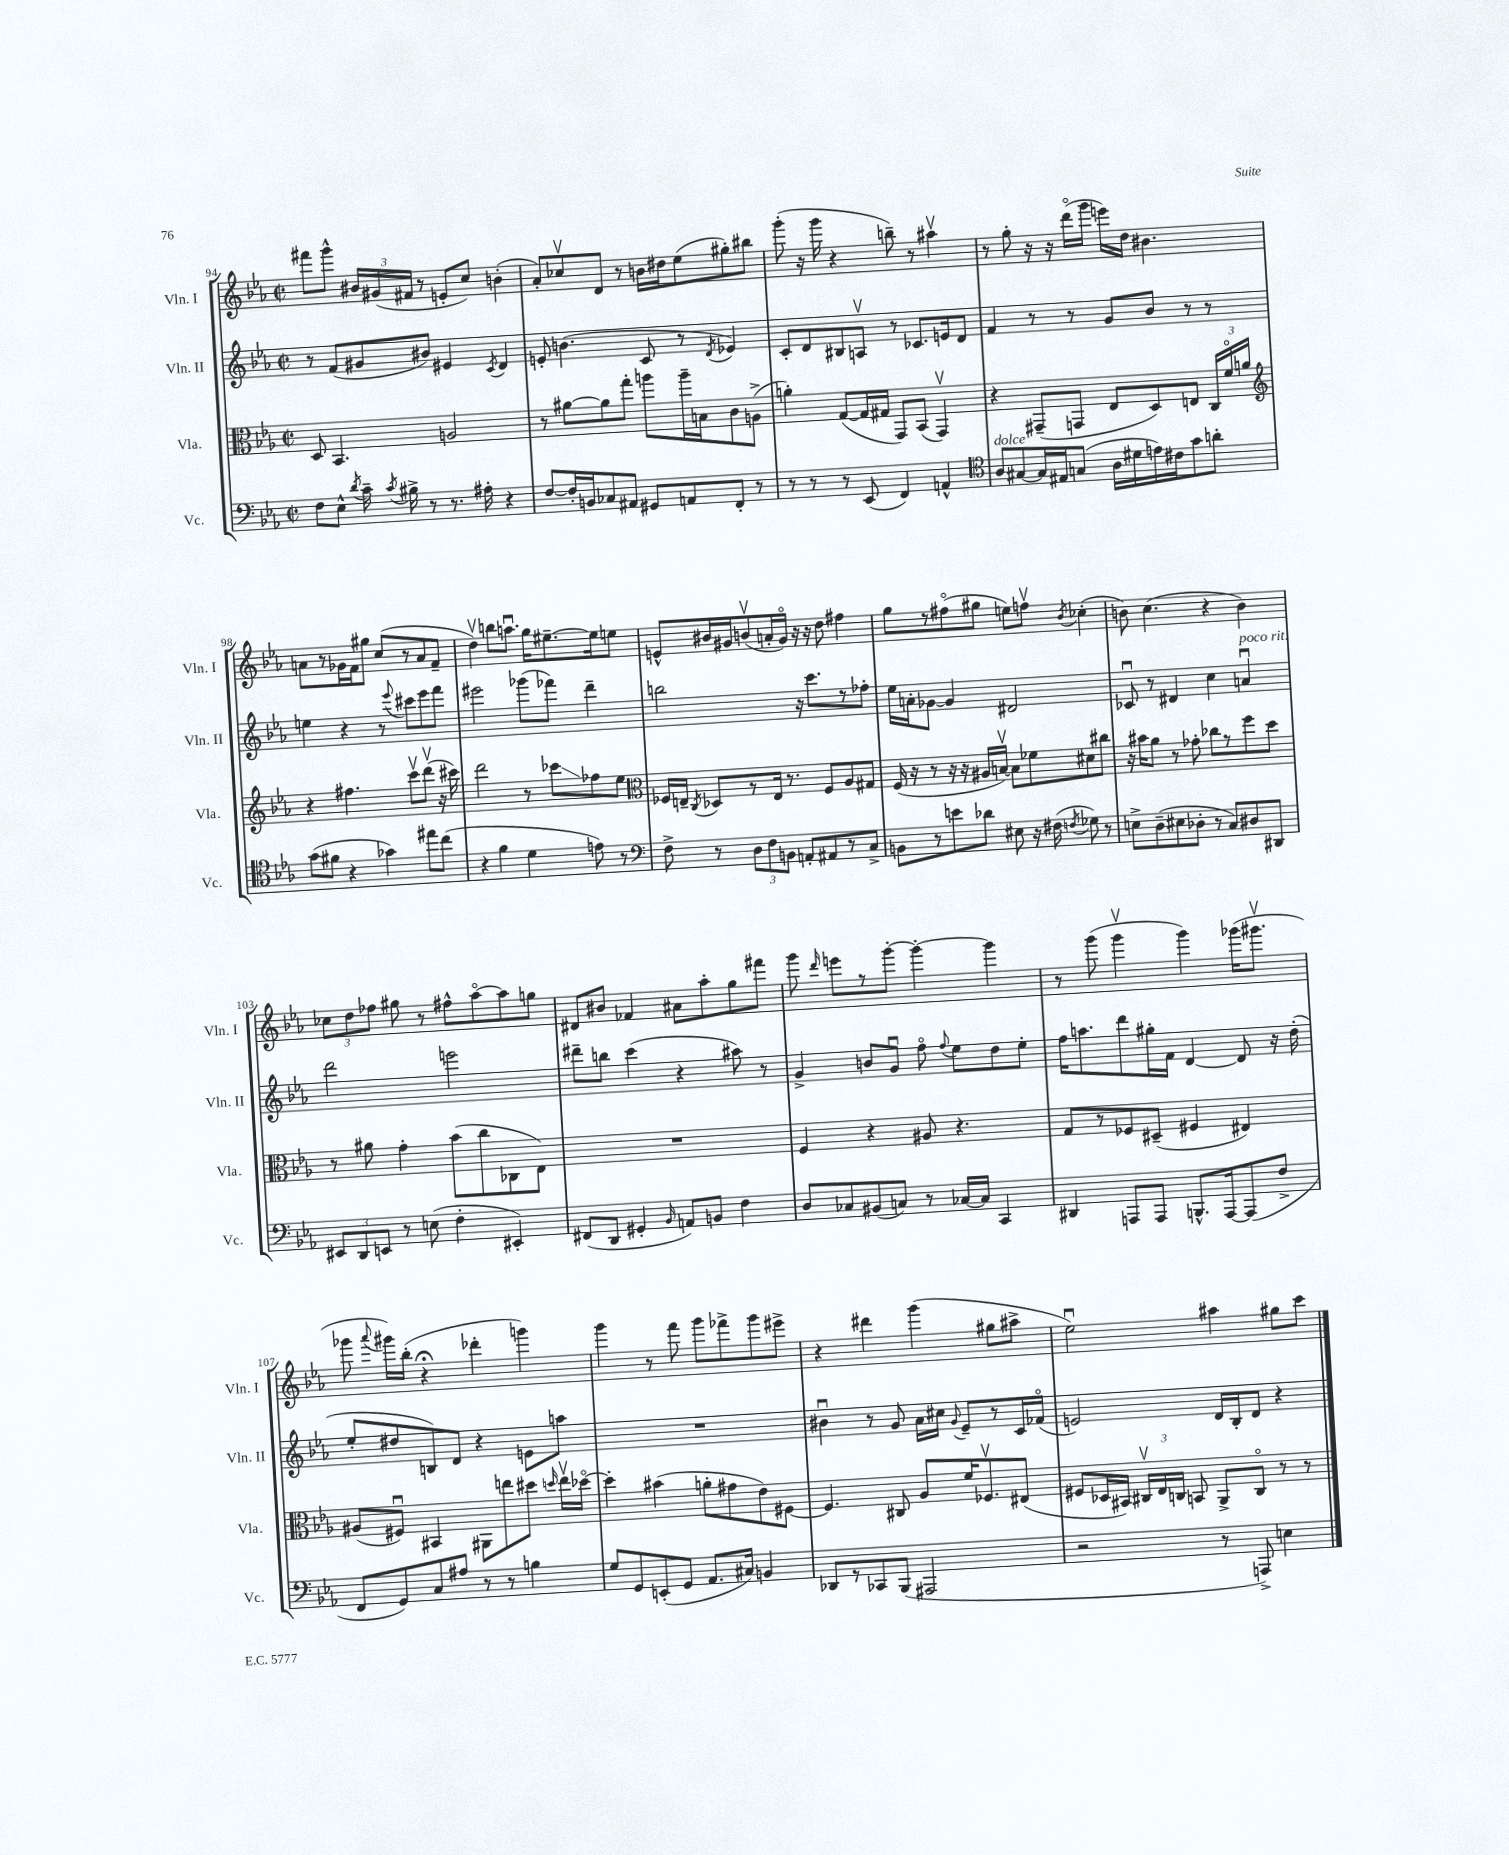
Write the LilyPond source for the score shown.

<<
\new StaffGroup <<
\new Staff = "s0" \with { instrumentName = "Vln. I" shortInstrumentName = "Vln. I" } {
    \clef treble \key ees \major \defaultTimeSignature \time 2/2
    \autoBeamOff fis'''8[ g'''8]-^ \tuplet 3/2 { bis'16[ gis'16( fis'16] } r8 e'8[-. c''8]) b'4-.( |
    aes'8[-.) ces''8\upbow d'8] r8 b'16[ dis''16 ees''8( gis''8-.) bis''8] |
    g'''8-.( r16 g'''16 r4 b''8--) r8 ais''4\upbow |
    r8 g''8-. r16 r16 d'''16[\flageolet( g'''16] e'''16[) d''16] bis'4. |
    a'8[ r8 ges'16 f'16 gis''8] c''8[( r8 a'8 f'8]-- |
    d''4\upbow) b''8[ a''8.]\downbow g''16[ eis''8.~-- eis''16 e''8] |
    e'8[-^ bis'16 gis'16 b'8\upbow( a'16-. gis'16]\flageolet) r16 r16 d''8 fis''4 |
    g''8[ r8 fis''8\flageolet( gis''8] e''8[) f''8]\upbow \acciaccatura { bes'8 } ces''4-.( |
    b'8) c''4.( r4 b'4) |
    \tuplet 3/2 { ces''8[ d''8 fes''8] } gis''8 r8 fis''8[-^ aes''8~\flageolet aes''8 g''8] |
    dis'8[ bis'8] fes'4 ais'8[ aes''8-. g''8 fis'''8] |
    g'''8 \grace { d'''16 } e'''8[ r8 g'''8]~-. g'''4~-. g'''4 |
    r8 g'''8( g'''4\upbow g'''4) ges'''16[( gis'''8.]\upbow |
    ges'''8 \appoggiatura { aes'''8 } gis'''16[) bes''16]-.( r4\fermata des'''4-. g'''4) |
    g'''4 r8 f'''8 g'''8[ fes'''8-> g'''8 eis'''8]-> |
    r4 dis'''4 g'''4( gis''8[ ais''8]-> |
    ees''2\downbow) ais''4 gis''8[ c'''8] \bar "|." |
}
\new Staff = "s1" \with { instrumentName = "Vln. II" shortInstrumentName = "Vln. II" } {
    \clef treble \key ees \major \defaultTimeSignature \time 2/2
    \autoBeamOff r8 f'8[( gis'8 bis'8]) eis'4 \acciaccatura { c'8 } d'4 |
    e'8-. b'4.( c'8 r8 \acciaccatura { d'8 } ees'4) |
    c'8[-. d'8 bis8 a8]\upbow r8 ces'8.[ e'16 d'8] |
    f'4 r8 r8 g'8[ bes'8] r8 r8 |
    e''4 r4 r8 \appoggiatura { ees'''8 } cis'''8[ ees'''8 f'''8] |
    eis'''2 ges'''8[( fes'''8]) d'''4-- |
    b''2 r16 c'''8.[ r8 fes''8]-. |
    ees''16[ a'16-. ges'8]~ ges'4 dis'2 |
    ces'8\downbow r8 dis'4 c''4 a'4\downbow^\markup { \italic "poco rit." } |
    d'''2 e'''2 |
    dis'''8[-- b''8] c'''4( r4 ais''8) r8 |
    g'4-> b'8[ g'8]\downbow f''8\flageolet \appoggiatura { f''8 } ees''8[ d''8 ees''8]-. |
    f''16[ a''8. d'''8 gis''16-. f'16] d'4~ d'8 r16 d''16-.( |
    ees''8[-. dis''8 b8) d'8] r4 e'8[ a''8] |
    R1 |
    bis'4\downbow r8 g'8 aes'16[ cis''16] \appoggiatura { g'8 } ees'8[-- r8 c'16 fes'16]\flageolet( |
    e'2) d'16[ bes16-. d'8] r4 \bar "|." |
}
\new Staff = "s2" \with { instrumentName = "Vla." shortInstrumentName = "Vla." } {
    \clef alto \key ees \major \defaultTimeSignature \time 2/2
    \autoBeamOff d8 bes,4. a2 |
    r8 ais'8[~ ais'8 g''8]-. a''8[ a''16-- b16 c'8 a8]->( |
    a'4-.) g8[~( g16 gis16] g,8[) bes,8]( g,4\upbow) |
    r4 gis,8[--( g,8] ees8[ d8) e8] \tuplet 3/2 { c16[ f'16\flageolet a'16] } |
    \clef treble r4 fis''4. c'''8[\upbow d'''8]\upbow( r16 cis'''16) |
    d'''2 r8 ces'''8[\glissando fes''8 ees''8] |
    \clef alto fes16[ e16]-- \acciaccatura { c8 } des8[ r8 e16] r8. fes8[ aes8 gis8] |
    f16( r16 r8 r16 r16 ais16[ b16]~\upbow) b8[ fes'8 dis'8 cis''8] |
    r16 bis'16[ aes'8] r8 ges'8-. ces''8[ r8 f''8 d''8] |
    r8 ais'8 g'4-. bes'8[( c''8 ces8 ees8]) |
    R1 |
    f4 r4 ais8 r4. |
    g8[ r8 fes8 dis8]--( fis4 eis4) |
    ais8[( fis8]\downbow) bis,4 ais,8[ e''8 dis''8] \grace { d''16 } e''16[\upbow des''16]~\flageolet |
    des''4-. bis'4( a'8[-. gis'8 ees'8) fis8]~ |
    fis4. cis8 aes8[ f'16 fes8.\upbow eis8]( |
    fis8[ des16 bis,16]) \tuplet 3/2 { cis16[\upbow ees16 c16] } b,8 aes,8[-> c8]\flageolet r8 r8 \bar "|." |
}
\new Staff = "s3" \with { instrumentName = "Vc." shortInstrumentName = "Vc." } {
    \clef bass \key ees \major \defaultTimeSignature \time 2/2
    \autoBeamOff f8[ ees8]-^ \acciaccatura { d'8 } c'16-- \acciaccatura { c'8 } bis16-> r8 r8. ais16-. r4 |
    f8[~ f16-. b,16 ces8 ais,8] gis,8[ a,8 f,8]-. r8 |
    r8 r8 r8 ees,8( f,4) a,4-^ |
    \clef tenor aes8[^\markup { \italic "dolce" } gis8~ gis16 eis16 g8]( aes16[ dis'16 e'16) cis'16 g'8 a'8]-. |
    g'8[( fis'8] r4 ges'4) eis''8[ c''8]( |
    r4 f'4 d'4 e'8) r8 |
    \clef bass f8-> r8 \tuplet 3/2 { d8[ f8 b,8] } a,8[-. ais,8 r8 c8]-> |
    b,8[ r8 e'8 des'8] eis8 r16 fis16( \acciaccatura { f8 } ges8) r8 |
    e8[-> d8--( eis8 des8]-. r8 c8[) dis8 dis,8] |
    \tuplet 3/2 { eis,8[ d,8 e,8] } r8 e8( f4-. eis,4-.) |
    fis,8[( d,8] gis,4-. \grace { bes,16 } a,8[) b,8] f4 |
    d8[ ces8 bis,8( c8]) r8 ces16[~ ces16] c,4 |
    dis,4 a,,8[ a,,8] b,,8.[-^ a,,16~ a,,8( f8]-> |
    f,8[ g,8) c8 ais8] r8 r8 b4 |
    g8[ g,8 e,8-.( g,8] aes,8.[ cis16]) b,4 |
    des,8[ r8 ces,8 bes,,8]( ais,,2 |
    r2 r8 a,,8->) e4 \bar "|." |
}
>>
>>
\layout { \context { \Score currentBarNumber = #94 } }
